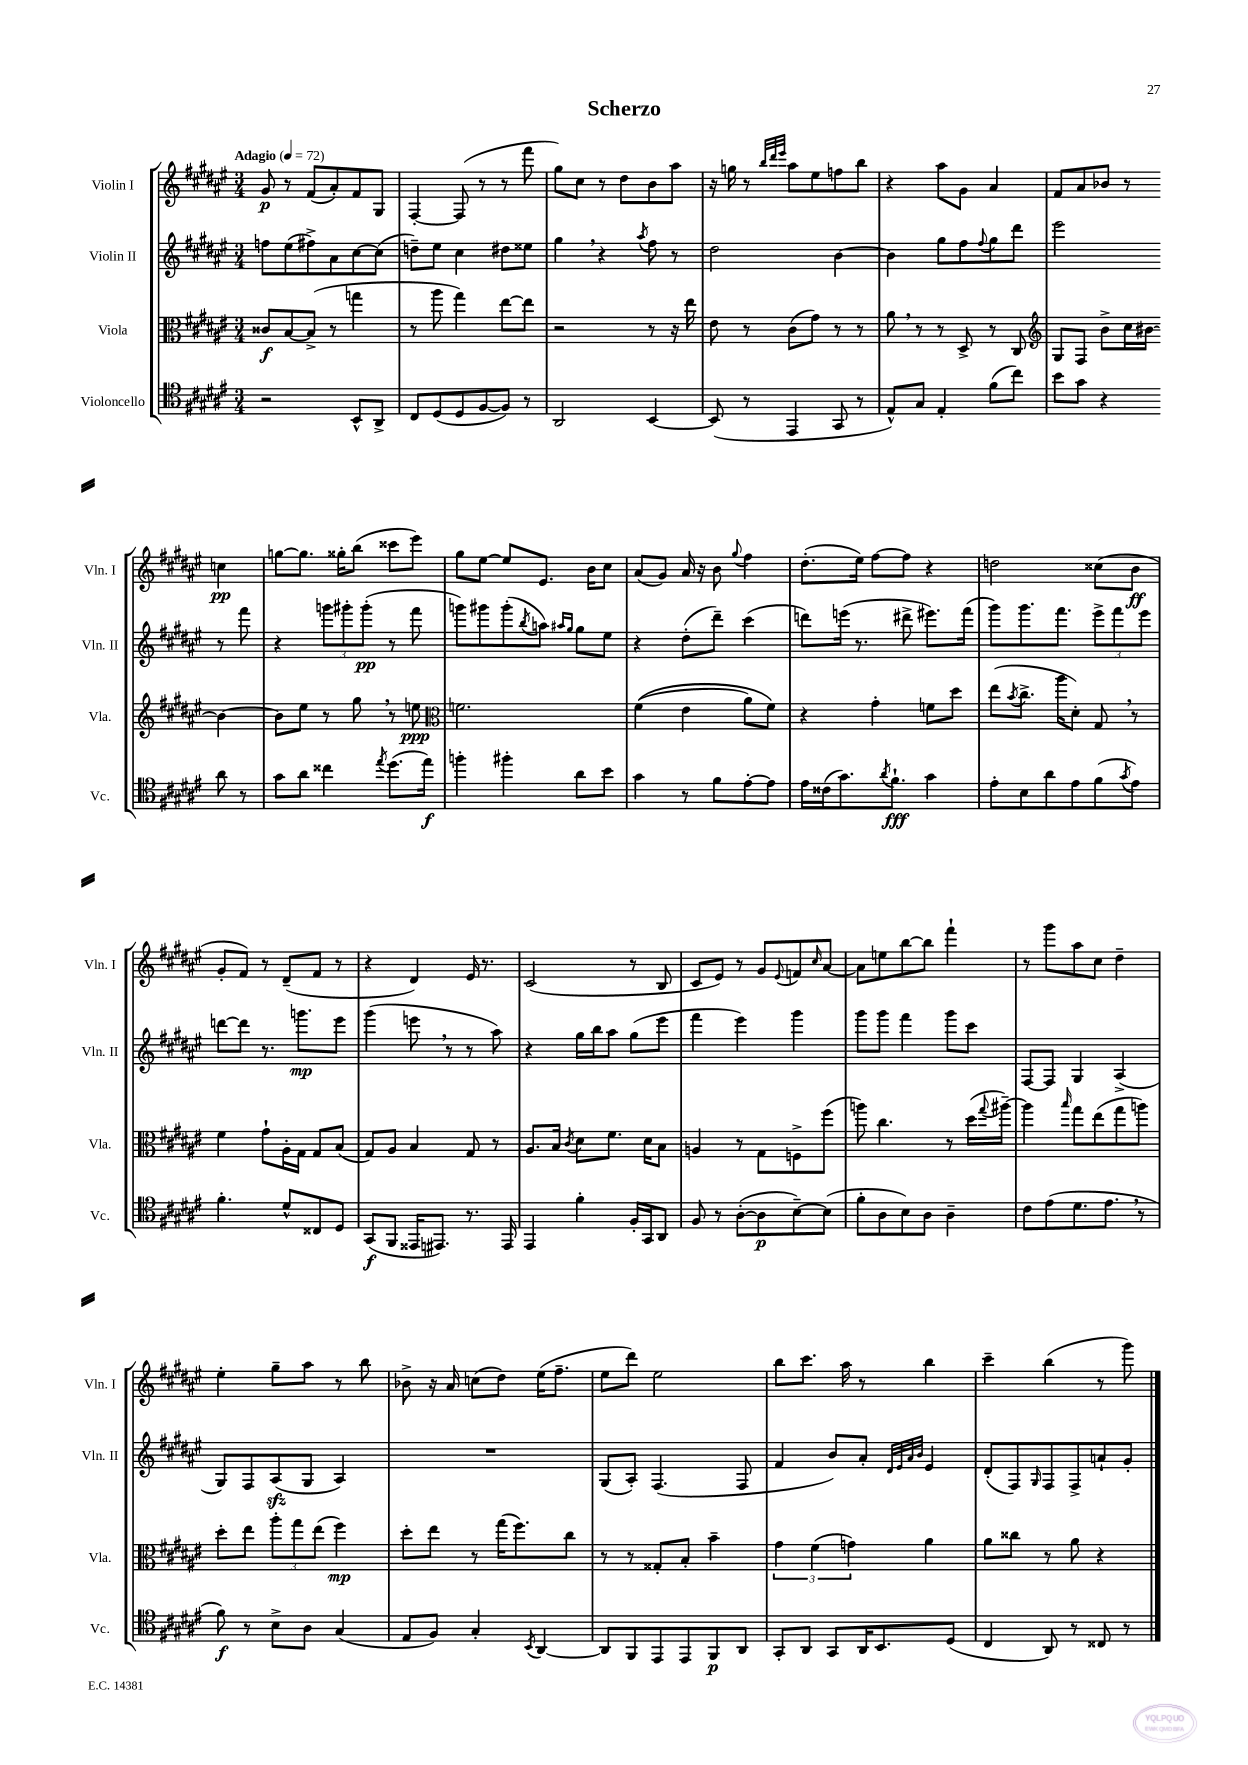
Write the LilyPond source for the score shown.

\header { title = "Scherzo" }
<<
\new StaffGroup <<
\new Staff = "s0" \with { instrumentName = "Violin I" shortInstrumentName = "Vln. I" } {
    \clef treble \key fis \major \numericTimeSignature \time 3/4 \tempo "Adagio" 4 = 72
    gis'8\p r8 fis'8( ais'8-.) fis'8 gis8 |
    fis4~-. fis8( r8 r8 fis'''8 |
    gis''8) cis''8 r8 dis''8 b'8 ais''8 |
    r16 g''16 r8 \grace { b''32 dis'''32 eis'''32 } ais''8 eis''8 f''8 b''8 |
    r4 ais''8 gis'8 ais'4 |
    fis'8 ais'8 bes'8 r8 c''4\pp |
    g''8~ g''8. gisis''16-. b''8( cisis'''8 eis'''8) |
    gis''8 eis''8~ eis''8 eis'8. b'16 cis''8 |
    ais'8( gis'8) ais'16 r16 b'8 \appoggiatura { gis''8 } fis''4 |
    dis''8.-.( eis''16) fis''8~ fis''8 r4 |
    d''2 cisis''8( b'8\ff |
    gis'8-. fis'8) r8 dis'8--( fis'8 r8 |
    r4 dis'4) eis'16 r8. |
    cis'2( r8 b8 |
    cis'8 eis'8) r8 gis'8 \appoggiatura { eis'8 } f'8 \grace { cis''16 } ais'8~ |
    ais'8 e''8 b''8~ b''8 fis'''4-! |
    r8 gis'''8 ais''8 cis''8 dis''4-- |
    eis''4-. gis''8-- ais''8 r8 b''8 |
    bes'8-> r16 ais'16 c''8( dis''8) eis''16( fis''8.-- |
    eis''8 dis'''8) eis''2 |
    b''8 cis'''8. ais''16 r8 b''4 |
    cis'''4-- b''4( r8 gis'''8) \bar "|." |
}
\new Staff = "s1" \with { instrumentName = "Violin II" shortInstrumentName = "Vln. II" } {
    \clef treble \key fis \major \numericTimeSignature \time 3/4
    f''8 eis''8( fis''8->) ais'8 cis''8~ cis''8( |
    d''8--) eis''8 cis''4 dis''8 eisis''8 |
    gis''4 \breathe r4 \acciaccatura { ais''8 } fis''8 r8 |
    dis''2 b'4~ |
    b'4 gis''8 fis''8 \appoggiatura { fis''8 } gis''8 dis'''8 |
    eis'''2 r8 fis'''8 |
    r4 \tuplet 3/2 { g'''8 gis'''8-. gis'''8-.\pp( } r8 fis'''8 |
    g'''8) gis'''8 gis'''8-.( \acciaccatura { b''8 } a''8) \grace { ais''16 gis''16 } gis''8 eis''8 |
    r4 dis''8-.( dis'''8--) cis'''4( |
    d'''8) e'''16( r8. dis'''8-> eis'''8.) fis'''16( |
    gis'''8) gis'''8. fis'''8. \tuplet 3/2 { eis'''8-> fis'''8 eis'''8 } |
    d'''8~ d'''8 r8. g'''8.\mp eis'''8 |
    gis'''4( e'''8 \breathe r8 r8 ais''8) |
    r4 gis''16 b''16 ais''8 gis''8( eis'''8 |
    fis'''4 eis'''4) gis'''4 |
    gis'''8 gis'''8 fis'''4 gis'''8 cis'''8 |
    fis8~ fis8 gis4 ais4->( |
    gis8) fis8 ais8\sfz( gis8 ais4) |
    R2. |
    gis8( ais8-.) fis4.( fis8 |
    fis'4 b'8) ais'8-. \grace { dis'32 eis'32 ais'32 b'32 } eis'4 |
    dis'8-.( fis8) \grace { gis16 } fis8 fis8-> a'8-! gis'8-. \bar "|." |
}
\new Staff = "s2" \with { instrumentName = "Viola" shortInstrumentName = "Vla." } {
    \clef alto \key fis \major \numericTimeSignature \time 3/4
    cisis'8\f b8~ b8->( r8 g''4 |
    r8 ais''8 gis''4) eis''8~ eis''8 |
    r2 r8 r16 eis''16 |
    eis'8 r8 cis'8( gis'8) r8 r8 |
    ais'8 \breathe r8 r8 dis8-> r8 cis8 |
    \clef treble gis8 fis8 b'8-> cis''16 bis'16~ bis'4~ |
    bis'8 eis''8 r8 gis''8 \breathe r8 e''8\ppp |
    \clef alto f'2. |
    fis'4(\( eis'4 ais'8) fis'8\) |
    r4 gis'4-. f'8 dis''8 |
    eis''8( \acciaccatura { b'8 } cis''8.-> ais''16 dis'8-.) gis8 \breathe r8 |
    fis'4 gis'8-! ais16-. gis16 gis8 b8( |
    gis8) ais8 b4 gis8 r8 |
    ais8. b16 \acciaccatura { cis'8 } dis'8 fis'8. dis'16 b8 |
    a4 r8 gis8 f8-> fis''8( |
    a''8) cis''4. r8 dis''16( \appoggiatura { gis''8 } ais''16~--) |
    ais''4 \grace { b''16 } gis''8 eis''8( gis''8 a''8) |
    dis''8-. eis''8 \tuplet 3/2 { ais''8-. gis''8 eis''8( } fis''4\mp) |
    dis''8-. eis''8 r8 gis''16( fis''8.) cis''8 |
    r8 r8 gisis8-. b8-. b'4-- |
    \tuplet 3/2 { gis'4 fis'4( g'4) } ais'4 |
    ais'8 cisis''8 r8 ais'8 r4 \bar "|." |
}
\new Staff = "s3" \with { instrumentName = "Violoncello" shortInstrumentName = "Vc." } {
    \clef tenor \key fis \major \numericTimeSignature \time 3/4
    r2 b,8-^ ais,8-> |
    cis8 dis8( dis8 fis8~ fis8) r8 |
    ais,2 b,4~ |
    b,8( r8 eis,4 gis,8 r8 |
    eis8-^) gis8 eis4-. fis'8( cis''8) |
    b'8 gis'8 r4 ais'8 r8 |
    gis'8 ais'8 cisis''4 \acciaccatura { eis''8 } dis''8.( eis''16\f) |
    f''4-. fis''4-. ais'8 b'8 |
    gis'4 r8 fis'8 eis'8~-. eis'8 |
    eis'16 cisis'16( gis'8.) \acciaccatura { ais'8 } fis'8.-!\fff gis'4 |
    eis'8-. b8 ais'8 eis'8 fis'8( \acciaccatura { gis'8 } eis'8) |
    fis'4.-. dis'8-^ cisis8 dis8 |
    gis,8\f( fis,8 eisis,16 eis,8.) r8. eis,16 |
    eis,4 fis'4-. fis16-. gis,16 ais,8 |
    fis8 r8 ais8~-.( ais8\p b8~--) b8( |
    fis'8-. ais8 b8) ais8 ais4-- |
    cis'8 eis'8( dis'8. eis'8. \breathe r8 |
    fis'8\f) r8 b8-> ais8 gis4( |
    eis8 fis8) gis4-. \acciaccatura { b,8 } ais,4~ |
    ais,8 fis,8 eis,8 eis,8 fis,8\p ais,8 |
    gis,8-. ais,8 gis,8 ais,16 b,8. dis8( |
    cis4 ais,8) r8 cisis8 r8 \bar "|." |
}
>>
>>
\layout { \context { \Score \remove "Bar_number_engraver" } }
